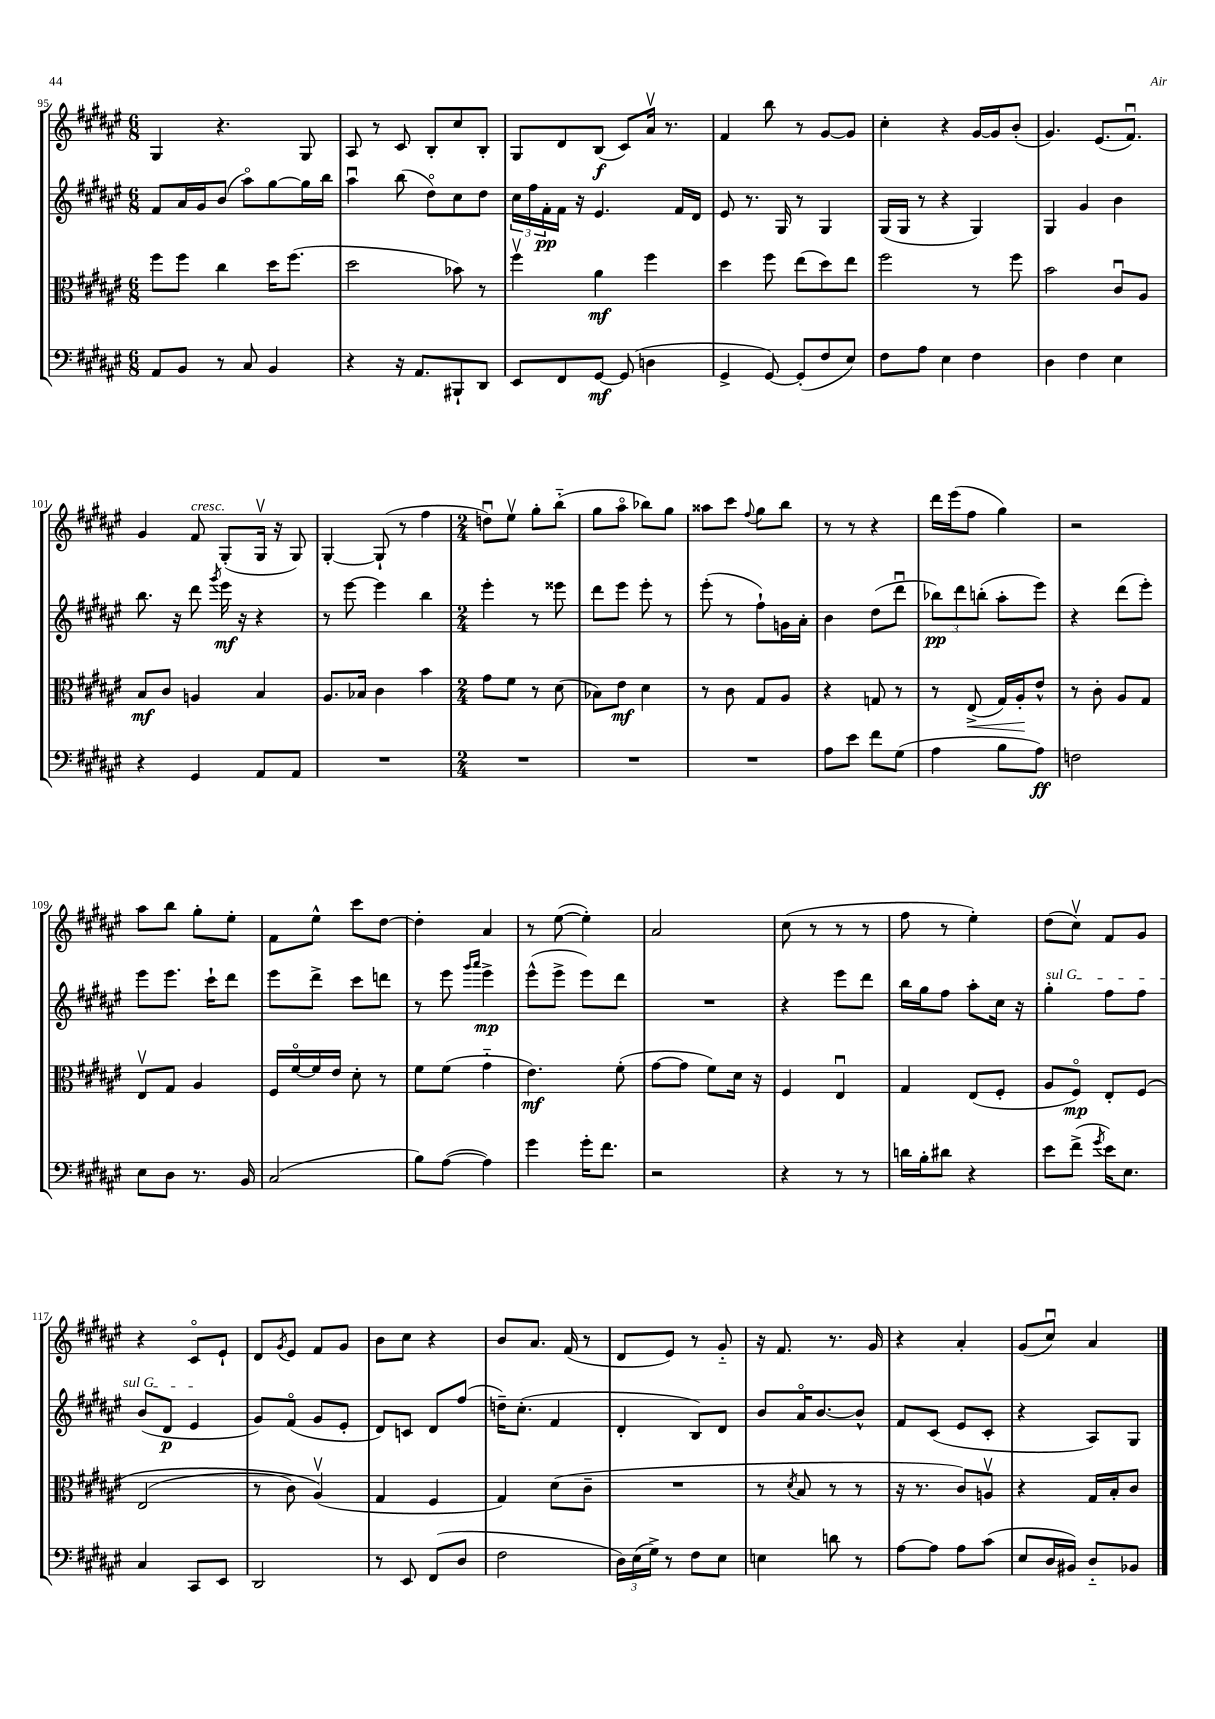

**kern	**kern	**kern	**kern
*staff4	*staff3	*staff2	*staff1
*clefF4	*clefC3	*clefG2	*clefG2
*k[f#c#g#d#a#e#]	*k[f#c#g#d#a#e#]	*k[f#c#g#d#a#e#]	*k[f#c#g#d#a#e#]
*M6/8	*M6/8	*M6/8	*M6/8
8AA#	8ff#	8f#	4G#
8BB	8ff#	16a#	.
.	.	16g#	.
8r	4cc#	(8b	4.r
8C#	.	8aa#o)	.
4BB	16dd#	[8gg#	.
.	(8.ff#	.	.
.	.	16gg#]	8G#
.	.	16bb	.
=	=	=	=
4r	2dd#	4aa#u	8A#
.	.	.	8r
16r	.	(8bb	8c#
8.AA#	.	.	.
.	.	8dd#o)	8B'
8BBB#`	8b-)	8cc#	8cc#
8DD#	8r	8dd#	8B'
=	=	=	=
8EE#	4ff#v	24cc#	8G#
.	.	24ff#	.
.	.	24f#'	.
8FF#	.	16f#	8d#
.	.	16r	.
[8GG#	4a#	4.e#	(8B
(8GG#]	.	.	8c#)
4D	4ff#	.	16a#v
.	.	.	8.r
.	.	16f#	.
.	.	16d#	.
=	=	=	=
4GG#^	4dd#	8e#	4f#
.	.	8.r	.
[8GG#)	8ff#	.	8bb
.	.	16G#	.
(8GG#']	(8ee#	8r	8r
8F#	8dd#)	4G#	[8g#
8E#)	8ee#	.	8g#]
=	=	=	=
8F#	2ff#	(16G#	4cc#'
.	.	16G#	.
8A#	.	8r	.
4E#	.	4r	4r
4F#	8r	4G#)	[16g#
.	.	.	16g#]
.	8ff#	.	(8b'
=	=	=	=
4D#	2b	4G#	4.g#)
4F#	.	4g#	.
.	.	.	(8.e#
4E#	8c#u	4b	.
.	.	.	8.f#u)
.	8A#	.	.
=	=	=	=
4r	8B	8.bb	4g#
.	8c#	.	.
.	.	16r	.
4GG#	4A	8ddd#	8f#
.	.	8qggg#	.
.	.	16eee#	(8G#'
.	.	16r	.
8AA#	4B	4r	16G#v
.	.	.	16r
8AA#	.	.	8G#)
=	=	=	=
2.r	8.A#	8r	[4G#'
.	.	[8eee#	.
.	16B-	.	.
.	4c#	4eee#]	(8G#`]
.	.	.	8r
.	4b	4bb	4ff#
=	=	=	=
*M2/4	*M2/4	*M2/4	*M2/4
2r	8g#	4eee#'	8ddu)
.	8f#	.	8ee#v
.	8r	8r	8gg#'
.	(8d#	8eee##	(8bb'~
=	=	=	=
2r	8B-)	8ddd#	8gg#
.	8e#	8eee#	8aa#o
.	4d#	8eee#'	8bb-)
.	.	8r	8gg#
=	=	=	=
2r	8r	(8eee#'	8aa##
.	8c#	8r	8ccc#
.	.	.	8qqff#
.	8G#	8ff#`)	8gg#
.	8A#	16g	8bb
.	.	16a#'	.
=	=	=	=
8A#	4r	4b	8r
8e#	.	.	8r
8f#	8G	(8dd#	4r
(8G#	8r	8ddd#u	.
=	=	=	=
4A#	8r	12bb-)	16ddd#
.	.	.	(16eee#
.	.	12ddd#	.
.	(8E#^	.	8ff#
.	.	(12bb'	.
8B	16G#)	8aa#'	4gg#)
.	16A#'	.	.
8A#)	8e#^^	8eee#)	.
=	=	=	=
2F	8r	4r	2r
.	8c#'	.	.
.	8A#	(8ddd#	.
.	8G#	8eee#')	.
=	=	=	=
8E#	8E#v	8eee#	8aa#
8D#	8G#	8.eee#	8bb
8.r	4A#	.	8gg#'
.	.	16ccc#`	.
.	.	8ddd#	8ee#'
16BB	.	.	.
=	=	=	=
(2C#	16F#	8eee#	8f#
.	[16f#o	.	.
.	16f#]	8ddd#^	8ee#^^
.	16e#	.	.
.	8d#'	8ccc#	8ccc#
.	8r	8ddd	[8dd#
=	=	=	=
8B)	8f#	8r	4dd#']
([8A#	(8f#	8eee#	.
.	.	16qqggg#	.
.	.	16qqaaa#	.
4A#])	4g#'~	4eee#^	4a#
=	=	=	=
4g#	4.e#)	(8eee#^^	8r
.	.	8eee#^	([8ee#
16g#'	.	8eee#)	4ee#'])
8.f#	.	.	.
.	(8f#'	8ddd#	.
=	=	=	=
2r	[8g#	2r	2a#
.	8g#]	.	.
.	8f#)	.	.
.	16d#	.	.
.	16r	.	.
=	=	=	=
4r	4F#	4r	(8cc#
.	.	.	8r
8r	4E#u	8eee#	8r
8r	.	8ddd#	8r
=	=	=	=
16d	4G#	16bb	8ff#
16B'	.	16gg#	.
8d#	.	8ff#	8r
4r	(8E#	8aa#'	4ee#')
.	8F#'	16cc#	.
.	.	16r	.
=	=	=	=
8e#	8A#	4gg#'	(8dd#
(8f#^	8F#o)	.	8cc#v)
8qg#	.	.	.
16e#)	8E#'	8ff#	8f#
8.E#	.	.	.
.	&(8F#	8ff#	8g#
=	=	=	=
4C#	(2E#	(8b	4r
.	.	8d#	.
8CC#	.	4e#	8c#o
8EE#	.	.	8e#`
=	=	=	=
2DD#	8r	8g#)	8d#
.	.	.	8qg#
.	8c#)	(8f#o	8e#
.	(4A#v&)	8g#	8f#
.	.	8e#'	8g#
=	=	=	=
8r	4G#	8d#)	8b
8EE#	.	8c	8cc#
(8FF#	4F#	8d#	4r
8D#	.	(8ff#	.
=	=	=	=
2F#	4G#)	16dd~)	8b
.	.	(8.cc#'	.
.	.	.	8.a#
.	(8d#	4f#	.
.	.	.	(16f#
.	8c#~	.	8r
=	=	=	=
24D#)	2r	4d#'	8d#
(24E#	.	.	.
24G#^)	.	.	.
8r	.	.	8e#)
8F#	.	8B)	8r
8E#	.	8d#	8g#'~
=	=	=	=
4E	8r	8b	16r
.	.	.	8.f#
.	8qd#	.	.
.	8B	16a#o	.
.	.	[8.b	.
8d	8r	.	8.r
8r	8r	8b^^]	.
.	.	.	16g#
=	=	=	=
[8A#	16r	8f#	4r
.	8.r	.	.
8A#]	.	(8c#	.
8A#	8c#)	8e#	4a#'
(8c#	8Av	8c#'	.
=	=	=	=
8E#	4r	4r	(8g#
16D#	.	.	8cc#u)
16BB#)	.	.	.
8D#'~	16G#	8A#)	4a#
.	16B'	.	.
8BB-	8c#	8G#	.
==	==	==	==
*-	*-	*-	*-
